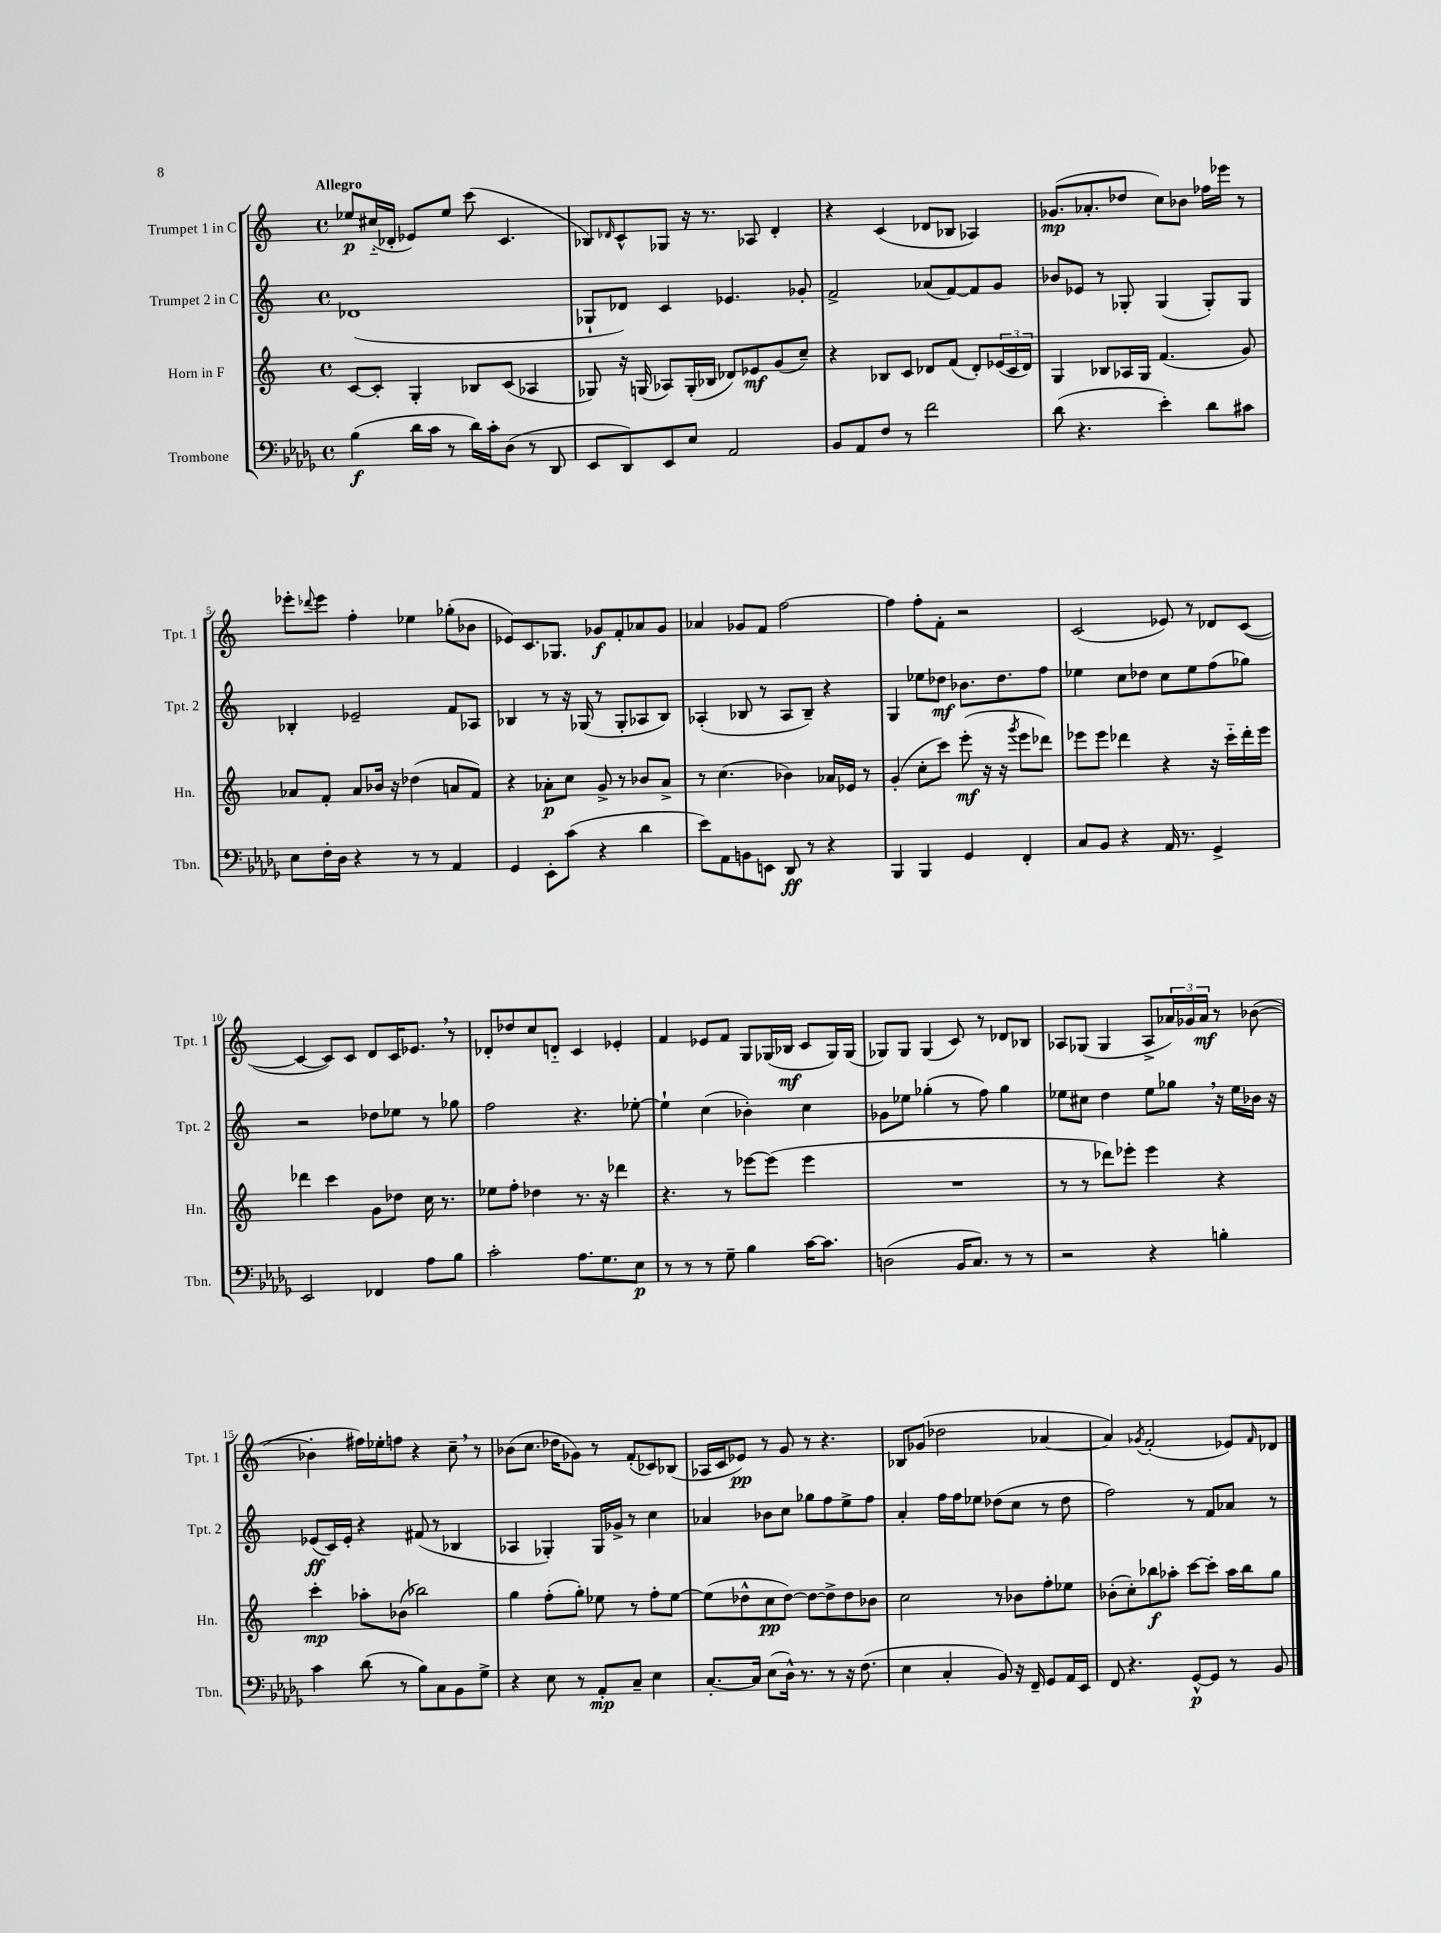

**kern	**dynam	**kern	**dynam	**kern	**dynam	**kern	**dynam
*part4	*part4	*part3	*part3	*part2	*part2	*part1	*part1
*staff4	*staff4	*staff3	*staff3	*staff2	*staff2	*staff1	*staff1
*I"Trombone	*	*I"Horn in F	*	*I"Trumpet 2 in C	*	*I"Trumpet 1 in C	*
*I'Tbn.	*	*I'Hn.	*	*I'Tpt. 2	*	*I'Tpt. 1	*
*clefF4	*	*clefG2	*	*clefG2	*	*clefG2	*
*k[b-e-a-d-g-]	*	*k[]	*	*k[]	*	*k[]	*
*M4/4	*	*M4/4	*	*M4/4	*	*M4/4	*
*met(c)	*	*met(c)	*	*met(c)	*	*met(c)	*
=1	=1	=1	=1	=1	=1	=1	=1
!	!	!	!	!	!	!LO:TX:a:B:t=Allegro	!
(4B-\	f	[8c/L	.	(1d-X	.	8ee-X/L	p
.	.	8c'/J]	.	.	.	(16cc#X/L	.
.	.	.	.	.	.	16d-X'/JJ	.
16d-\LL	.	4G'/	.	.	.	8e-X/L)	.
16c\JJ	.	.	.	.	.	.	.
8r	.	.	.	.	.	8ee-/J	.
16d-\LL)	.	8B-X/L	.	.	.	(8ccc\	.
16c'\J	.	.	.	.	.	.	.
(8D-\J	.	(8c/J	.	.	.	4.c/	.
8r	.	4A-X/	.	.	.	.	.
8DD-/	.	.	.	.	.	.	.
=2	=2	=2	=2	=2	=2	=2	=2
8EE-/L	.	8G-X/)	.	8G-X`/L	.	8B-X/L)	.
.	.	.	.	.	.	16qqd-X/	.
8DD-/)	.	16r	.	8d-X/J)	.	8c^^/	.
.	.	(16Gn/	.	.	.	.	.
8EE-/	.	8A-X/L)	.	4c/	.	8G-X/J	.
8E-/J	.	(16G'/L	.	.	.	16r	.
.	.	16B-X/JJ	.	.	.	8.r	.
2AA-/	.	8d-X/L)	.	4.e-X/	.	.	.
.	.	8e-X/	mf	.	.	8A-X/	.
.	.	(8g/	.	.	.	4d-'/	.
.	.	8cc~/J)	.	8g-X'/	.	.	.
=3	=3	=3	=3	=3	=3	=3	=3
8BB-/L	.	4r	.	2f^/	.	4r	.
8AA-/	.	.	.	.	.	.	.
8F/J	.	8B-X/L	.	.	.	(4c/	.
8r	.	8c/J	.	.	.	.	.
2f\	.	8d-X/L	.	(8a-X/L	.	8d-X/L	.
.	.	(8f/J	.	[8f/)	.	8B-X/J	.
.	.	8d-'/L)	.	8f/]	.	4A-X/)	.
.	.	(24e-X/L	.	8g/J	.	.	.
.	.	24c/	.	.	.	.	.
.	.	24d-/JJ)	.	.	.	.	.
=4	=4	=4	=4	=4	=4	=4	=4
(8d-\	.	4G/	.	8b-X/L	.	(8.g-X/L	mp
4.r	.	.	.	8e-X/J	.	.	.
.	.	.	.	.	.	8.a-X'/	.
.	.	8B-X/L	.	8r	.	.	.
.	.	16A-X/L	.	8G-X'/	.	8dd-X/J	.
.	.	16G/JJ	.	.	.	.	.
4e-'\)	.	(4.f/	.	(4G-/	.	8cc\L)	.
.	.	.	.	.	.	8b-X\J	.
8d-\L	.	.	.	8G-'/L)	.	16ff-X\LL	.
.	.	.	.	.	.	16eee-X\JJ	.
8c#X\J	.	8g/)	.	8G-/J	.	8r	.
!!LO:LB:g=z
=5	=5	=5	=5	=5	=5	=5	=5
8E-\L	.	8a-X/L	.	4B-X'/	.	8eee-X'\L	.
.	.	.	.	.	.	8qqddd-X/	.
16F'\L	.	8f'/J	.	.	.	8eee-\J	.
16D-\JJ	.	.	.	.	.	.	.
4r	.	8a-/L	.	2e-X~/	.	4ff'\	.
.	.	16b-X/Jk	.	.	.	.	.
.	.	16r	.	.	.	.	.
8r	.	(4dd-X\	.	.	.	4ee-X\	.
8r	.	.	.	.	.	.	.
4AA-/	.	8an/L	.	8f/L	.	(8gg-X'\L	.
.	.	8f/J)	.	8A-X/J	.	8b-X\J	.
=6	=6	=6	=6	=6	=6	=6	=6
4GG-/	.	4r	.	4B-X/	.	8e-X/L)	.
.	.	.	.	.	.	8.c/	.
8EE-'\L	.	8a-X'\L	p	8r	.	.	.
.	.	.	.	.	.	8.G-X/J	.
(8c\J	.	8cc\J	.	16r	.	.	.
.	.	.	.	(16G-X/	.	.	.
4r	.	8g^/	.	8r	.	8g-X/L	f
.	.	8r	.	8G-'/L	.	8f'/	.
4d-\	.	8b-X/L	.	8A-X/	.	8a-X/	.
.	.	8a-^/J	.	8B-/J)	.	8g-/J	.
=7	=7	=7	=7	=7	=7	=7	=7
8e-\L)	.	8r	.	(4A-X'/	.	4a-X/	.
8AA-\	.	(4.cc\	.	.	.	.	.
8BBn\	.	.	.	8B-X/	.	8g-X/L	.
8EEn\J	.	.	.	8r	.	8f/J	.
8DD-/	ff	4b-X\)	.	8A-/L	.	[2ff\	.
8r	.	.	.	8B-~/J)	.	.	.
4r	.	16a-X/LL	.	4r	.	.	.
.	.	16e-X/JJ	.	.	.	.	.
.	.	8r	.	.	.	.	.
=8	=8	=8	=8	=8	=8	=8	=8
4BBB-/	.	(4g'/	.	4G/	.	4ff\]	.
4BBB-/	.	8cc'\L	.	8ee-X\L	.	8ff'\L	.
.	.	8ccc\J)	.	8dd-X\J	mf	8f'\J	.
4GG-/	.	(8eee'\	mf	8.b-X\L	.	2r	.
.	.	16r	.	.	.	.	.
.	.	16r	.	8.dd-\	.	.	.
.	.	8qggg/	.	.	.	.	.
4FF'/	.	8eee\L	.	.	.	.	.
.	.	8ddd-X\J)	.	8ff\J	.	.	.
=9	=9	=9	=9	=9	=9	=9	=9
8C/L	.	8eee-X\L	.	4ee-X\	.	(2c/	.
8BB-/J	.	8eee-\J	.	.	.	.	.
4r	.	4ddd-X\	.	8cc\L	.	.	.
.	.	.	.	8dd-X\J	.	.	.
16AA-/	.	4r	.	8cc\L	.	8e-X/)	.
8.r	.	.	.	.	.	.	.
.	.	.	.	8ee-\	.	8r	.
4GG-^/	.	16r	.	(8ff\	.	8d-X/L	.
.	.	16ccc\LL	.	.	.	.	.
.	.	16ddd-'\	.	8gg-X\J)	.	([8c/J	.
.	.	16eee-\JJ	.	.	.	.	.
!!LO:LB:g=z
=10	=10	=10	=10	=10	=10	=10	=10
2EE-/	.	4ddd-X\	.	2r	.	4c/_	.
.	.	4ccc\	.	.	.	8c/L])	.
.	.	.	.	.	.	8c/J	.
4FF-X/	.	8g\L	.	8dd-X\L	.	8d/L	.
.	.	8dd-X\J	.	8ee-X\J	.	16c/K	.
.	.	.	.	.	.	8.e-X,/J	.
8A-\L	.	16cc\	.	8r	.	.	.
.	.	8.r	.	.	.	.	.
8B-\J	.	.	.	8gg-X\	.	8r	.
=11	=11	=11	=11	=11	=11	=11	=11
2c'\	.	8ee-X\L	.	2ff\	.	8d-X'/L	.
.	.	8ff'\J	.	.	.	8dd-X/	.
.	.	4dd-X\	.	.	.	8cc/	.
.	.	.	.	.	.	8dn/J	.
8.A-\L	.	8.r	.	4.r	.	4c/	.
8.G-\	.	16r	.	.	.	.	.
.	.	4ddd-X\	.	.	.	4e-X'/	.
8E-\J	p	.	.	[8ee-X'\	.	.	.
=12	=12	=12	=12	=12	=12	=12	=12
8r	.	4.r	.	4ee-`\]	.	4f/	.
8r	.	.	.	.	.	.	.
8r	.	.	.	(4cc\	.	8e-X/L	.
8G-~\	.	8r	.	.	.	8f/J	.
4B-\	.	[8eee-X\L	.	4b-X'\)	.	8G/L	.
.	.	(8eee-\J]	.	.	.	(16G-X/L	.
.	.	.	.	.	.	16B-X/JJ	mf
[16c\KL	.	4eee-\	.	4cc\	.	8c/L	.
8.c\J]	.	.	.	.	.	.	.
.	.	.	.	.	.	16G-/L)	.
.	.	.	.	.	.	(16G-/JJ	.
=13	=13	=13	=13	=13	=13	=13	=13
(2Dn\	.	1r	.	8g-X\L	.	8G-X/L)	.
.	.	.	.	8ee-X\J	.	8G-/J	.
.	.	.	.	(4gg-X'\	.	(4G-/	.
16BB-/KL	.	.	.	8r	.	8c/)	.
8.C/J)	.	.	.	.	.	.	.
.	.	.	.	8ff\)	.	8r	.
8r	.	.	.	4gg-\	.	8d-X/L	.
8r	.	.	.	.	.	8B-X/J	.
=14	=14	=14	=14	=14	=14	=14	=14
2r	.	8r	.	8ee-X\L	.	8A-X/L	.
.	.	8r	.	8cc#X\J	.	(8G-X/J	.
.	.	8ddd-X\L)	.	4dd\	.	4G-/	.
.	.	8eee-X'\J	.	.	.	.	.
4r	.	4eee-\	.	8ee-\L	.	8A-^/L	.
.	.	.	.	8gg-X,\J	.	24a-X/L)	.
.	.	.	.	.	.	24g-X/	.
.	.	.	.	.	.	24a-/JJ	mf
4Bn'\	.	4r	.	16r	.	8r	.
.	.	.	.	16ee-\LL	.	.	.
.	.	.	.	16b-X\JJ	.	([8b-X\	.
.	.	.	.	16r	.	.	.
!!LO:LB:g=z
=15	=15	=15	=15	=15	=15	=15	=15
4c\	.	4ccc'\	mp	(8e-X/L	ff	4b-X'\]	.
.	.	.	.	16c/L)	.	.	.
.	.	.	.	16e-'/JJ	.	.	.
(8d-\	.	8aa-X'\L	.	4r	.	16ff#X\LL)	.
.	.	.	.	.	.	16ee-X'\J	.
8r	.	(8b-X\J	.	.	.	8ffn\J	.
8B-\L)	.	2bb-X\)	.	(8f#X/	.	4r	.
8C\	.	.	.	8r	.	.	.
8BB-\	.	.	.	4B-X/	.	8cc~,\	.
8G-^\J	.	.	.	.	.	8r	.
=16	=16	=16	=16	=16	=16	=16	=16
4r	.	4gg\	.	4A-X/	.	(8b-X\L	.
.	.	.	.	.	.	8.cc\J	.
8E-\	.	(8ff'\L	.	4G-X'/)	.	.	.
.	.	.	.	.	.	16dd-X\KL	.
8r	.	8gg'\J)	.	.	.	8g-X\J)	.
8AA-'/L	mp	8ee-X\	.	16G-/LL	.	8r	.
.	.	.	.	16g-X^/JJ	.	.	.
8C~/J	.	8r	.	8r	.	(8f'/L	.
4E-\	.	8ff'\L	.	4cc\	.	8c-X/)	.
.	.	[8ee-\J	.	.	.	(8B-X/J	.
=17	=17	=17	=17	=17	=17	=17	=17
[8.C'/L	.	(8ee-\L]	.	4a-X/	.	16A-X/LL	.
.	.	.	.	.	.	16c/J	.
.	.	8dd-X^^\	.	.	.	8e-X/J)	pp
16C/Jk]	.	.	.	.	.	.	.
(8E-\L	.	8cc\	pp	8b-X\L	.	8r	.
16D-^^\Jk)	.	[8dd-\J)	.	8cc\J	.	8g/	.
8.r	.	.	.	.	.	.	.
.	.	8dd-\L_	.	8gg-X\L	.	8r	.
8r	.	8dd-^\]	.	8ff\	.	4.r	.
16r	.	8dd-\	.	8ee^\	.	.	.
(8.F\	.	.	.	.	.	.	.
.	.	8b-X\J	.	8ff\J	.	.	.
=18	=18	=18	=18	=18	=18	=18	=18
4E-\	.	2cc\	.	4a'/	.	8B-X/L	.
.	.	.	.	.	.	(8g-X/J	.
4C'/	.	.	.	16ff\LL	.	2dd-X\	.
.	.	.	.	16ff\J	.	.	.
.	.	.	.	8ee-X\J	.	.	.
8BB-/)	.	8r	.	(8dd-X\L	.	.	.
16r	.	8b-X\L	.	8cc\J	.	.	.
16FF~/	.	.	.	.	.	.	.
8GG-/L	.	8ff'\	.	8r	.	[4a-X/	.
16AA-/L	.	8ee-X\J	.	8dd-\	.	.	.
16EE-/JJ	.	.	.	.	.	.	.
=19	=19	=19	=19	=19	=19	=19	=19
8FF/	.	(8b-X'\L	.	2ff\)	.	4a-/])	.
4.r	.	8cc'\)	.	.	.	.	.
.	.	.	.	.	.	8qg-X/	.
.	.	8bb-X\	f	.	.	(2f'/	.
.	.	8aa-X'\J	.	.	.	.	.
[8GG-^^/L	p	[8ccc\L	.	8r	.	.	.
8GG-/J]	.	8ccc'\J]	.	8f/L	.	.	.
8r	.	16aa-\LL	.	8a-X/J	.	8e-X/L)	.
.	.	16bb-\J	.	.	.	.	.
.	.	.	.	.	.	16qqf/	.
8BB-/	.	8gg\J	.	8r	.	8d-X/J	.
==	==	==	==	==	==	==	==
*-	*-	*-	*-	*-	*-	*-	*-
